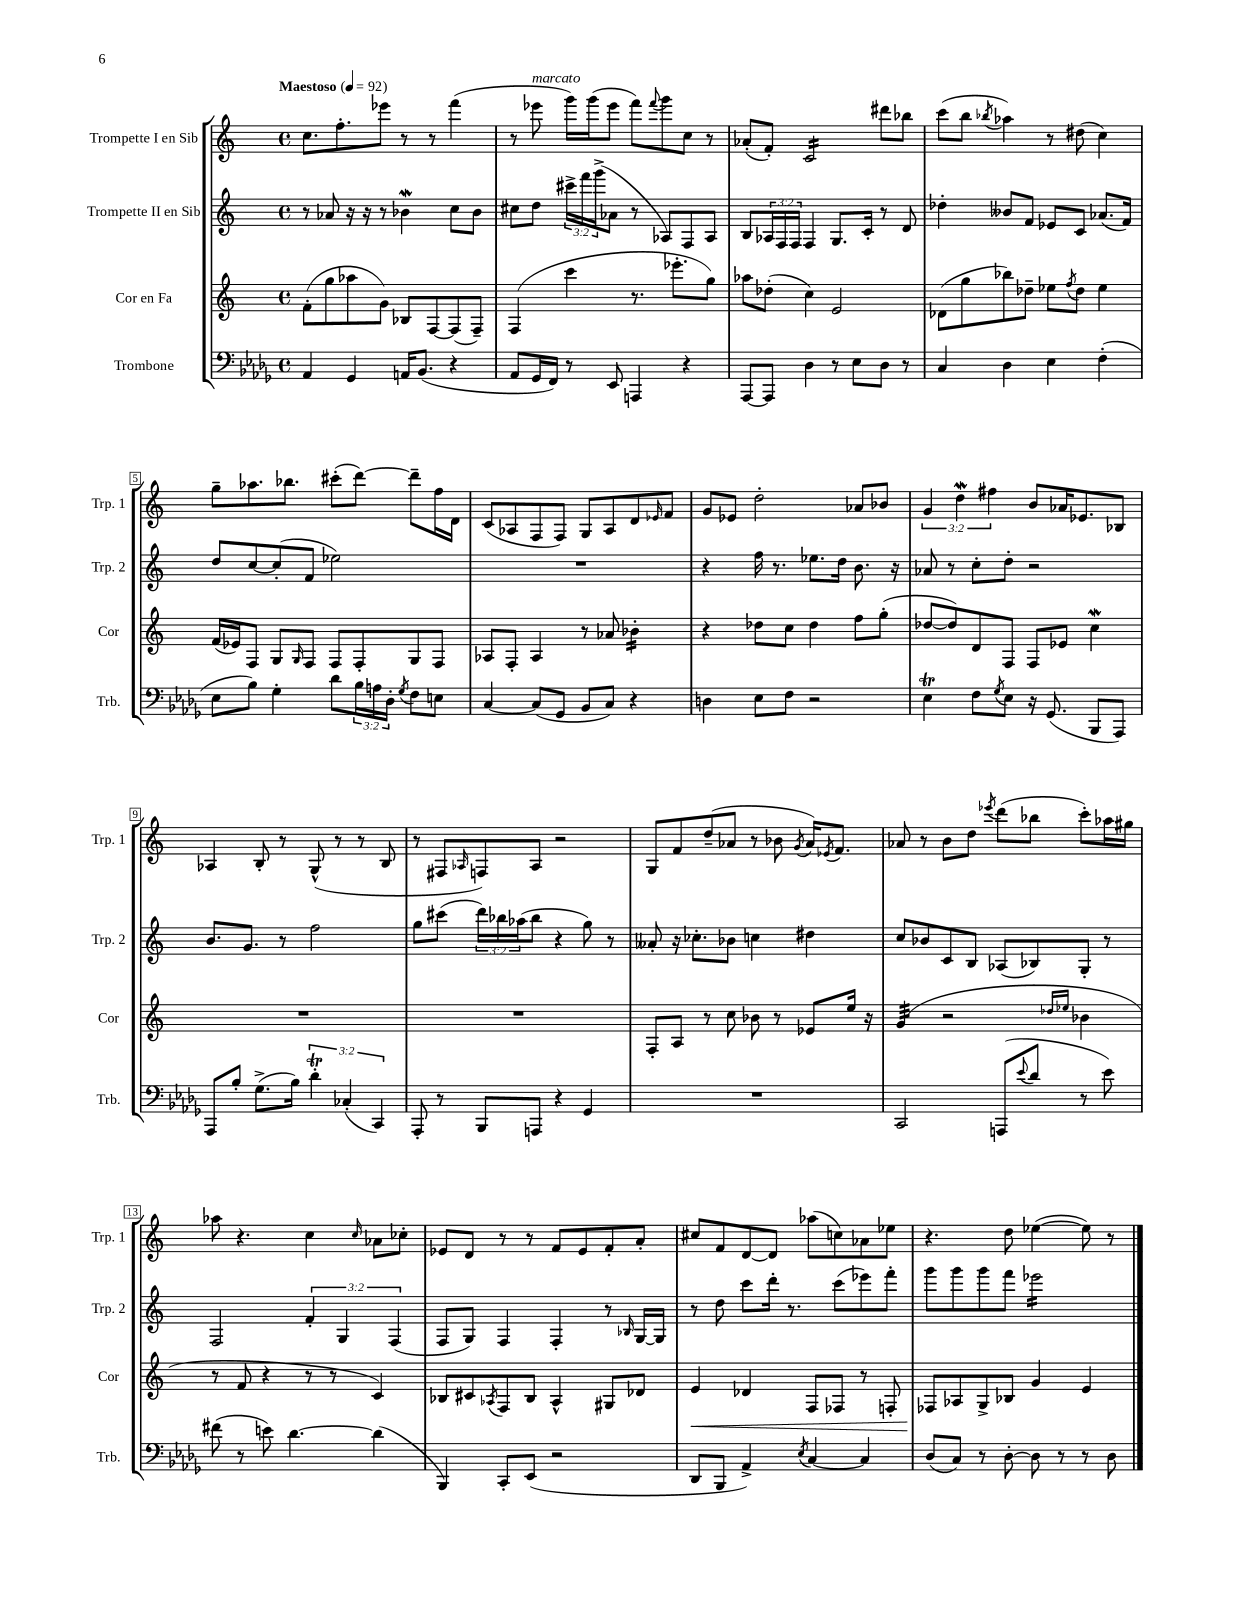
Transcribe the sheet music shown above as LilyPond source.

<<
\new StaffGroup <<
\new Staff = "s0" \with { instrumentName = "Trompette I en Sib" shortInstrumentName = "Trp. 1" } {
    \clef treble \key c \major \defaultTimeSignature \time 4/4 \override Staff.TupletNumber.text = #tuplet-number::calc-fraction-text \tempo "Maestoso" 4 = 92
    c''8. f''8.-. ees'''8 r8 r8 f'''4( |
    r8 ees'''8^\markup { \italic "marcato" } g'''16) g'''16( ees'''8 f'''8) \appoggiatura { f'''8 } g'''8 c''8 r8 |
    aes'8-.( f'8-.) c'2:16 dis'''8 bes''8 |
    c'''8( b''8 \acciaccatura { bes''8 } aes''4) r8 dis''8( c''4) |
    g''8-- aes''8. bes''8. cis'''8-.( d'''8~) d'''8-- f''16 d'16 |
    c'8( aes8 f8 f8) g8 aes8 d'8 \grace { ees'16 } f'8 |
    g'8 ees'8 d''2-. aes'8 bes'8 |
    \tuplet 3/2 { g'4 d''4\mordent fis''4 } b'8 aes'16 ees'8. bes8 |
    aes4 b8-. r8 g8-^( r8 r8 b8 |
    r8 fis8 \grace { aes16 } f8) aes8 r2 |
    g8 f'8 d''8--( aes'8 r8 bes'8 \acciaccatura { g'8 } aes'16) \acciaccatura { ees'8 } f'8. |
    aes'8 r8 b'8 d''8 \acciaccatura { ees'''8 } d'''8( bes''8 c'''8-.) aes''16 gis''16 |
    aes''8 r4. c''4 \grace { c''16 } aes'8 ces''8-. |
    ees'8 d'8 r8 r8 f'8 ees'8 f'8-. a'8-. |
    cis''8 f'8 d'8~ d'8 aes''8( c''8) aes'8 ees''8 |
    r4. d''8 ees''4~( ees''8) r8 \bar "|." |
}
\new Staff = "s1" \with { instrumentName = "Trompette II en Sib" shortInstrumentName = "Trp. 2" } {
    \clef treble \key c \major \defaultTimeSignature \time 4/4 \override Staff.TupletNumber.text = #tuplet-number::calc-fraction-text
    r8 aes'8 r16 r16 r8 bes'4\mordent c''8 bes'8 |
    cis''8 d''8 \tuplet 3/2 { cis'''16-> f'''16 g'''16->( } aes'8 r8 aes8) f8 aes8 |
    b8 \tuplet 3/2 { aes16 f16 f16 } f4 g8. c'16-. r8 d'8 |
    des''4-. beses'8 f'8 ees'8 c'8 aes'8.( f'16) |
    d''8 c''8~ c''8-.( f'8 ees''2) |
    R1 |
    r4 f''16 r8. ees''8. d''16 b'8. r16 |
    aes'8 r8 c''8-. d''8-. r2 |
    b'8. g'8. r8 f''2 |
    g''8 cis'''8( \tuplet 3/2 { d'''16) bes''16 aes''16( } bes''8 r4 g''8) r8 |
    aeses'8-. r16 ces''8.-. bes'8 c''4 dis''4 |
    c''8 bes'8 c'8 b8 aes8( bes8) g8-. r8 |
    f2 \tuplet 3/2 { f'4-. g4 f4( } |
    f8 g8) f4 f4-. r8 \grace { bes16 } g16~ g16 |
    r8 d''8 c'''8 d'''16-. r8. c'''8( ees'''8) f'''8-. |
    g'''8 g'''8 g'''8 f'''8 ees'''2:16 \bar "|." |
}
\new Staff = "s2" \with { instrumentName = "Cor en Fa" shortInstrumentName = "Cor" } {
    \clef treble \key c \major \defaultTimeSignature \time 4/4
    f'8-.( g''8 aes''8 g'8) bes8 f8~ f8( f8--) |
    f4( c'''4 r8. ees'''8.-. g''8) |
    aes''8 des''8-.( c''4) e'2 |
    des'8( g''8 bes''8) des''8-- ees''8 \acciaccatura { f''8 } des''8 ees''4 |
    f'16( ees'16) f8 g8 \grace { g16 } f8 f8 f8-. g8 f8 |
    aes8 f8-. aes4 r8 aes'8 bes'4:16-. |
    r4 des''8 c''8 des''4 f''8 g''8-.( |
    des''8~ des''8) d'8 f8 f8 ees'8 c''4\mordent |
    R1 |
    R1 |
    f8-. a8 r8 c''8 bes'8 r8 ees'8 e''16 r16 |
    g'4:32( r2 \grace { des''16 ees''16 } bes'4 |
    r8 f'8 r4 r8 r8 c'4) |
    bes8 cis'8 \acciaccatura { aes8 } f8 bes8 aes4-^ gis8 des'8 |
    e'4\< des'4 f8 fes8 r8 f8-. |
    fes8\! aes8 g8-> bes8 g'4 e'4 \bar "|." |
}
\new Staff = "s3" \with { instrumentName = "Trombone" shortInstrumentName = "Trb." } {
    \clef bass \key des \major \defaultTimeSignature \time 4/4 \override Staff.TupletNumber.text = #tuplet-number::calc-fraction-text
    aes,4 ges,4 a,16 bes,8.( r4 |
    aes,8 ges,16 f,16) r8 ees,8 a,,4 r4 |
    aes,,8~ aes,,8 des4 r8 ees8 des8 r8 |
    c4 des4 ees4 f4-.( |
    ees8 bes8) ges4-. des'8 \tuplet 3/2 { bes16 a16 des16-. } \acciaccatura { ges8 } f8 e8 |
    c4~ c8( ges,8 bes,8 c8) r4 |
    d4 ees8 f8 r2 |
    ees4\trill f8 \acciaccatura { ges8 } ees8 r16 ges,8.( bes,,8 aes,,8) |
    aes,,8 bes8-. ges8.->( bes16) \tuplet 3/2 { des'4-.\trill ces4-.( c,4) } |
    aes,,8-. r8 bes,,8 a,,8 r4 ges,4 |
    R1 |
    c,2 a,,8( \appoggiatura { ees'8 } des'8 r8 ees'8) |
    fis'8( r8 e'8) des'4.~ des'4( |
    bes,,4) c,8-. ees,8( r2 |
    des,8 bes,,8 aes,4->) \acciaccatura { ees8 } c4~ c4 |
    des8( c8) r8 des8~-. des8 r8 r8 des8 \bar "|." |
}
>>
>>
\layout { \context { \Score \override BarNumber.stencil = #(make-stencil-boxer 0.1 0.3 ly:text-interface::print) } }
